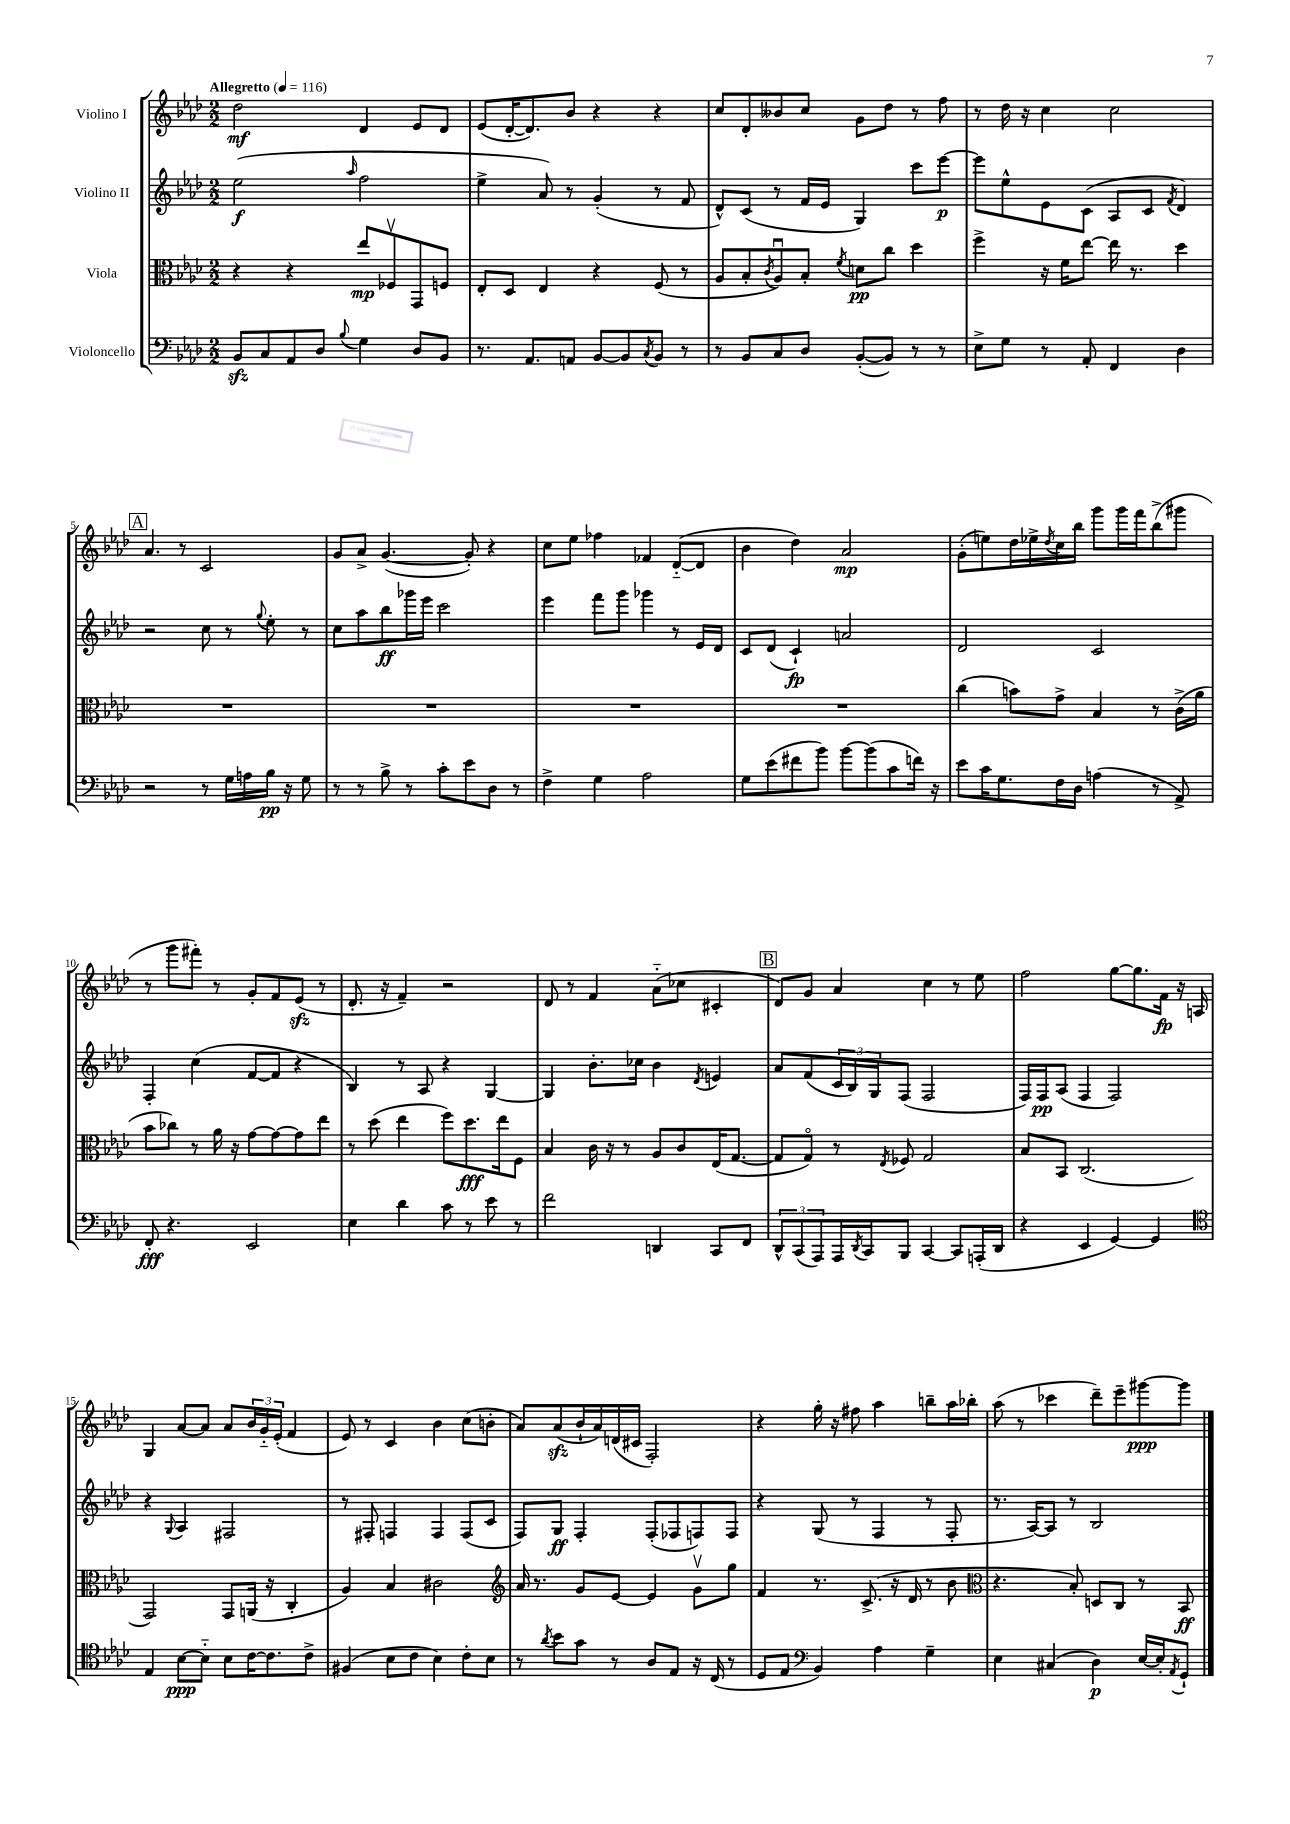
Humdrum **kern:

**kern	**dynam	**kern	**dynam	**kern	**dynam	**kern	**dynam
*part4	*part4	*part3	*part3	*part2	*part2	*part1	*part1
*staff4	*staff4	*staff3	*staff3	*staff2	*staff2	*staff1	*staff1
*I"Violoncello	*	*I"Viola	*	*I"Violino II	*	*I"Violino I	*
*clefF4	*	*clefC3	*	*clefG2	*	*clefG2	*
*k[b-e-a-d-]	*	*k[b-e-a-d-]	*	*k[b-e-a-d-]	*	*k[b-e-a-d-]	*
*M2/2	*	*M2/2	*	*M2/2	*	*M2/2	*
*MM116	*	*MM116	*	*MM116	*	*MM116	*
=1	=1	=1	=1	=1	=1	=1	=1
!	!	!	!	!	!	!LO:TX:a:B:t=Allegretto	!
8BB-zz/L	.	4r	.	(2ee-\	f	2dd-\	mf
8C/	.	.	.	.	.	.	.
8AA-/	.	4r	.	.	.	.	.
8D-/J	.	.	.	.	.	.	.
8qqB-/	.	.	.	16qqaa-/	.	.	.
4G\	.	8ee-/L	mp	2ff\	.	4d-/	.
.	.	8F-Xv/	.	.	.	.	.
8D-/L	.	8GG/	.	.	.	8e-/L	.
8BB-/J	.	8Fn/J	.	.	.	8d-/J	.
=2	=2	=2	=2	=2	=2	=2	=2
8.r	.	8E-'/L	.	4ee-^\	.	(8e-/L	.
.	.	8D-/J	.	.	.	[16d-'/K	.
8.AA-/L	.	.	.	.	.	8.d-/])	.
.	.	4E-/	.	8a-/)	.	.	.
8AAn/J	.	.	.	8r	.	8b-/J	.
[8BB-/L	.	4r	.	(4g'/	.	4r	.
8BB-/]	.	.	.	.	.	.	.
8qC/	.	.	.	.	.	.	.
8BB-/J	.	(8F/	.	8r	.	4r	.
8r	.	8r	.	8f/	.	.	.
=3	=3	=3	=3	=3	=3	=3	=3
8r	.	8A-/L	.	8d-^^/L)	.	8cc/L	.
8BB-/L	.	8B-'/	.	(8c/J	.	8d-'/	.
.	.	8qc/	.	.	.	.	.
8C/	.	8A-u/)	.	8r	.	8b--X/	.
8D-/J	.	8B-'/J	.	16f/LL	.	8cc/J	.
.	.	.	.	16e-/JJ	.	.	.
.	.	8qf/	.	.	.	.	.
([8BB-'/L	.	8dn\L	pp	4G/)	.	8g\L	.
8BB-/J])	.	8cc\J	.	.	.	8dd-\J	.
8r	.	4dd-\	.	8ccc\L	.	8r	.
8r	.	.	.	[8eee-\J	p	8ff\	.
=4	=4	=4	=4	=4	=4	=4	=4
8E-^\L	.	4ff^\	.	8eee-\L]	.	8r	.
8G\J	.	.	.	8ee-^^\	.	16dd-\	.
.	.	.	.	.	.	16r	.
8r	.	16r	.	8e-\	.	4cc\	.
.	.	16f\KL	.	.	.	.	.
8AA-'/	.	[8ee-\J	.	(8c\J	.	.	.
4FF/	.	16ee-\]	.	8A-/L	.	2cc\	.
.	.	8.r	.	.	.	.	.
.	.	.	.	8c/J	.	.	.
.	.	.	.	8qf/	.	.	.
4D-\	.	4dd-\	.	4d-/)	.	.	.
!!LO:LB:g=z
!!LO:REH:place=s1:t=A
=5	=5	=5	=5	=5	=5	=5	=5
2r	.	1r	.	2r	.	4.a-/	.
.	.	.	.	.	.	8r	.
8r	.	.	.	8cc\	.	2c/	.
16G\LL	.	.	.	8r	.	.	.
16An\	.	.	.	.	.	.	.
.	.	.	.	8qqgg/	.	.	.
16B-\JJ	pp	.	.	8ee-'\	.	.	.
16r	.	.	.	.	.	.	.
8G\	.	.	.	8r	.	.	.
=6	=6	=6	=6	=6	=6	=6	=6
8r	.	1r	.	8cc\L	.	8g/L	.
8r	.	.	.	8aa-\	.	8a-^/J	.
8B-^\	.	.	.	8bb-\	ff	([4.g/	.
8r	.	.	.	16ggg-X\L	.	.	.
.	.	.	.	16eee-\JJ	.	.	.
8c'\L	.	.	.	2ccc\	.	.	.
8e-\	.	.	.	.	.	8g'/])	.
8D-\J	.	.	.	.	.	4r	.
8r	.	.	.	.	.	.	.
=7	=7	=7	=7	=7	=7	=7	=7
4F^\	.	1r	.	4eee-\	.	8cc\L	.
.	.	.	.	.	.	8ee-\J	.
4G\	.	.	.	8fff\L	.	4ff-X\	.
.	.	.	.	8ggg\J	.	.	.
2A-\	.	.	.	4ggg-X\	.	4f-X/	.
.	.	.	.	8r	.	([8d-/L	.
.	.	.	.	16e-/LL	.	8d-/J]	.
.	.	.	.	16d-/JJ	.	.	.
=8	=8	=8	=8	=8	=8	=8	=8
8G\L	.	1r	.	8c/L	.	4b-\	.
(8e-\	.	.	.	(8d-/J	.	.	.
8f#X\	.	.	.	4c`/)	fp	4dd-\)	.
8b-\J)	.	.	.	.	.	.	.
[8b-\L	.	.	.	2an/	.	2a-/	mp
(8b-\]	.	.	.	.	.	.	.
8c\	.	.	.	.	.	.	.
16fn\Jk)	.	.	.	.	.	.	.
16r	.	.	.	.	.	.	.
=9	=9	=9	=9	=9	=9	=9	=9
8e-\L	.	(4cc\	.	2d-/	.	(8g'\L	.
16c\K	.	.	.	.	.	8een\)	.
8.G\	.	.	.	.	.	.	.
.	.	8bn\L)	.	.	.	16dd-\L	.
.	.	.	.	.	.	16ee-X^\	.
.	.	.	.	.	.	8qdd-/	.
16F\L	.	8g^\J	.	.	.	16cc\	.
16D-\JJ	.	.	.	.	.	16bb-\JJ	.
(4An\	.	4B-/	.	2c/	.	8ggg\L	.
.	.	.	.	.	.	16ggg\L	.
.	.	.	.	.	.	16fff\J	.
8r	.	8r	.	.	.	(8bb-^\	.
8AA-^/)	.	(16c^\LL	.	.	.	8ggg#X\J	.
.	.	16a-\JJ	.	.	.	.	.
!!LO:LB:g=z
=10	=10	=10	=10	=10	=10	=10	=10
8FF'/	fff	8b-\L	.	4F'/	.	8r	.
4.r	.	8cc-X\J)	.	.	.	8ggg\L	.
.	.	8r	.	(4cc\	.	8fff#X'\J)	.
.	.	16a-\	.	.	.	8r	.
.	.	16r	.	.	.	.	.
2EE-/	.	[8g\L	.	[8f/L	.	8g'/L	.
.	.	8g\_	.	8f/J]	.	8f/	.
.	.	8g\]	.	4r	.	(8e-zz/J	.
.	.	8ee-\J	.	.	.	8r	.
=11	=11	=11	=11	=11	=11	=11	=11
4E-\	.	8r	.	4B-/)	.	8.d-'/	.
.	.	(8dd-\	.	.	.	.	.
.	.	.	.	.	.	16r	.
4d-\	.	4ee-\	.	8r	.	4f~/)	.
.	.	.	.	8A-/	.	.	.
8c\	.	8ff\L)	.	4r	.	2r	.
8r	.	8.dd-\	fff	.	.	.	.
8e-\	.	.	.	[4G/	.	.	.
.	.	16ee-\k	.	.	.	.	.
8r	.	8F\J	.	.	.	.	.
=12	=12	=12	=12	=12	=12	=12	=12
2f\	.	4B-/	.	4G/]	.	8d-/	.
.	.	.	.	.	.	8r	.
.	.	16c\	.	8.b-'\L	.	4f/	.
.	.	16r	.	.	.	.	.
.	.	8r	.	.	.	.	.
.	.	.	.	16cc-X\Jk	.	.	.
4DDn/	.	8A-/L	.	4b-\	.	(8a-\L	.
.	.	8c/	.	.	.	8cc-X\J	.
.	.	.	.	8qd-/	.	.	.
8CC/L	.	(16E-/K	.	4en/	.	4c#X'/	.
.	.	[8.G/J	.	.	.	.	.
8FF/J	.	.	.	.	.	.	.
!!LO:REH:place=s1:t=B
=13	=13	=13	=13	=13	=13	=13	=13
12DD-^^/L	.	8G/L]	.	8a-/L	.	8d-/L)	.
(12CC/	.	.	.	.	.	.	.
.	.	8G/J)	.	(8f/	.	8g/J	.
12AAA-/)	.	.	.	.	.	.	.
16AAA-/L	.	8r	.	24c/L	.	4a-/	.
.	.	.	.	24B-/)	.	.	.
8qDD-/	.	.	.	.	.	.	.
16CC/J	.	.	.	.	.	.	.
.	.	.	.	24G/J	.	.	.
.	.	8qE-/	.	.	.	.	.
8BBB-/J	.	8F-X/	.	(8F/J	.	.	.
[4CC/	.	2G/	.	2F/	.	4cc\	.
8CC/L]	.	.	.	.	.	8r	.
(16AAAn'/L	.	.	.	.	.	8ee-\	.
16DD-/JJ	.	.	.	.	.	.	.
=14	=14	=14	=14	=14	=14	=14	=14
4r	.	8B-/L	.	16F/LL)	.	2ff\	.
.	.	.	.	16F/J	pp	.	.
.	.	8BB-/J	.	(8A-/J	.	.	.
4EE-/	.	(2.C/	.	4F/	.	.	.
[4GG/)	.	.	.	2F/)	.	[8gg\L	.
.	.	.	.	.	.	8.gg\]	.
4GG/]	.	.	.	.	.	.	.
.	.	.	.	.	.	16f\Jk	fp
.	.	.	.	.	.	16r	.
.	.	.	.	.	.	16An/	.
!!LO:LB:g=z
=15	=15	=15	=15	=15	=15	=15	=15
*clefC4	*	*	*	*	*	*	*
4E-/	.	2GG/)	.	4r	.	4G/	.
.	.	.	.	8qqG/	.	.	.
[8B-\L	ppp	.	.	4A-/	.	[8a-/L	.
8B-\J]	.	.	.	.	.	8a-/J]	.
8B-\L	.	8GG/L	.	2F#X/	.	8a-/L	.
[16c\K	.	(16AAn/Jk	.	.	.	24b-/L	.
.	.	.	.	.	.	24g/	.
8.c\]	.	16r	.	.	.	.	.
.	.	.	.	.	.	(24e-'/JJ	.
.	.	4C'/	.	.	.	4f/	.
8c^\J	.	.	.	.	.	.	.
=16	=16	=16	=16	=16	=16	=16	=16
(4F#X/	.	4A-/)	.	8r	.	8e-/)	.
.	.	.	.	8F#X'/	.	8r	.
8B-\L	.	4B-/	.	4Fn/	.	4c/	.
8c\J	.	.	.	.	.	.	.
4B-\)	.	2c#X\	.	4F/	.	4b-\	.
8c'\L	.	.	.	(8F/L	.	(8cc\L	.
8B-\J	.	.	.	8c/J	.	8bn'\J	.
=17	=17	=17	=17	=17	=17	=17	=17
*	*	*clefG2	*	*	*	*	*
8r	.	16a-/	.	8F/L)	.	8a-/L)	.
.	.	8.r	.	.	.	.	.
8qa-/	.	.	.	.	.	.	.
8b-\L	.	.	.	8G/J	ff	(8a-zz/	.
8g\J	.	8g/L	.	4F'/	.	16b-`/L	.
.	.	.	.	.	.	16a-/)	.
8r	.	[8e-/J	.	.	.	(16dn/	.
.	.	.	.	.	.	16c#X/JJ	.
8A-/L	.	4e-/]	.	(8F'/L	.	2F'/)	.
8E-/J	.	.	.	8F-X/	.	.	.
16r	.	8gv\L	.	8Fn/)	.	.	.
(16C/	.	.	.	.	.	.	.
8r	.	8gg\J	.	8F/J	.	.	.
=18	=18	=18	=18	=18	=18	=18	=18
8D-/L	.	4f/	.	4r	.	4r	.
8E-/J	.	.	.	.	.	.	.
*clefF4	*	*	*	*	*	*	*
4BB-/)	.	8.r	.	(8G/	.	16gg'\	.
.	.	.	.	.	.	16r	.
.	.	.	.	8r	.	8ff#X\	.
.	.	(8.c^/	.	.	.	.	.
4A-\	.	.	.	4F/	.	4aa-\	.
.	.	16r	.	.	.	.	.
.	.	16d-/	.	.	.	.	.
4G~\	.	8r	.	8r	.	8bbn~\L	.
.	.	8b-\	.	8F'/	.	16aa-\L	.
.	.	.	.	.	.	16bb-X'\JJ	.
=19	=19	=19	=19	=19	=19	=19	=19
*	*	*clefC3	*	*	*	*	*
4E-\	.	4.r	.	8.r	.	(8aa-\	.
.	.	.	.	.	.	8r	.
.	.	.	.	[16A-/KL)	.	.	.
(4C#X/	.	.	.	8A-/J]	.	4ccc-X\	.
.	.	8B-'/)	.	8r	.	.	.
4D-\)	p	8Dn/L	.	2B-/	.	8ddd-~\L)	.
.	.	8C/J	.	.	.	8eee-~\	.
[16E-/LL	.	8r	.	.	.	[8ggg#X\	ppp
16E-'/J]	.	.	.	.	.	.	.
8qAA-/	.	.	.	.	.	.	.
8GG`/J	.	8BB-/	ff	.	.	8ggg#\J]	.
==	==	==	==	==	==	==	==
*-	*-	*-	*-	*-	*-	*-	*-
